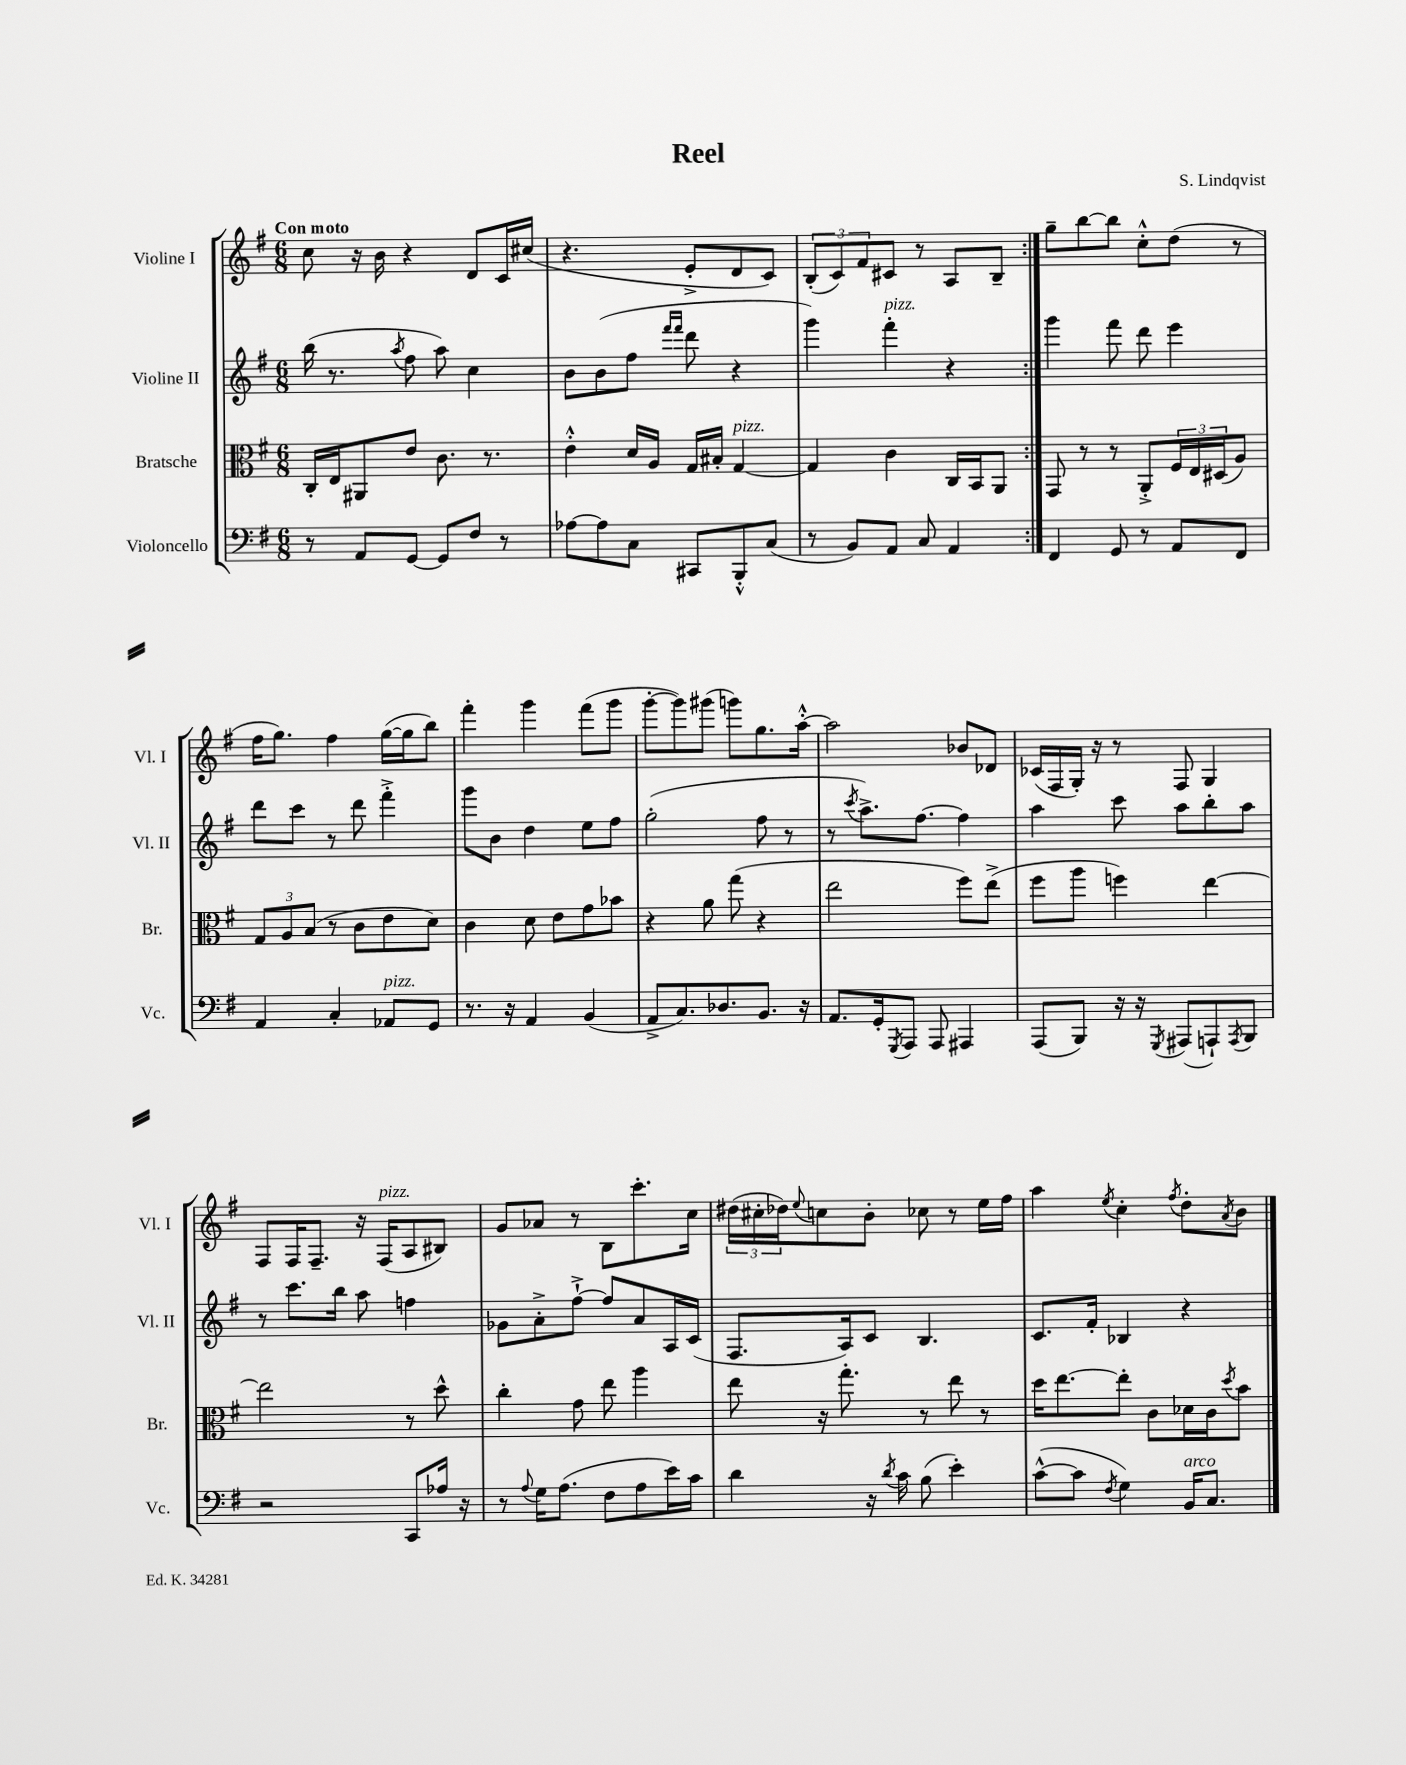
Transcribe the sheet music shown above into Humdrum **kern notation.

**kern	**kern	**kern	**kern
*staff4	*staff3	*staff2	*staff1
*clefF4	*clefC3	*clefG2	*clefG2
*k[f#]	*k[f#]	*k[f#]	*k[f#]
*M6/8	*M6/8	*M6/8	*M6/8
8r	16C'	(16bb	8cc
.	16E	8.r	.
8AA	8AA#	.	16r
.	.	.	16b
.	.	8qaa	.
[8GG	8e	8ff#	4r
8GG]	8.c	8aa)	.
8F#	.	4cc	8d
.	8.r	.	.
8r	.	.	16c
.	.	.	(16cc#
=	=	=	=
[8A-	4e'^^	8b	4.r
8A-]	.	(8b	.
8C	16d	8ff#	.
.	16A	.	.
.	.	16qqfff#	.
.	.	16qqfff#	.
8CC#	16G	8ddd	8e'^
.	16B#'	.	.
8BBB'^^	[4G	4r	8d
(8C	.	.	8c)
=	=	=	=
8r	4G]	4ggg)	(12B'
.	.	.	12c)
8BB)	.	.	.
.	.	.	12f#
8AA	4c	4fff#'	8c#
8C	.	.	8r
4AA	16C	4r	8A
.	16BB	.	.
.	8AA	.	8B~
=:|!	=:|!	=:|!	=:|!
4FF#	8GG	4ggg	8gg~
.	8r	.	[8bb
8GG	8r	8fff#	8bb]
8r	8AA'^	8ddd	8cc'^^
8AA	24F#	4eee	(8dd
.	24E	.	.
.	(24D#	.	.
8FF#	8A)	.	8r
=	=	=	=
4AA	12G	8ddd	16ff#
.	.	.	8.gg)
.	12A	.	.
.	.	8ccc	.
.	(12B	.	.
4C'	8r	8r	4ff#
.	8c	8ddd	.
8AA-	8e	4fff#'^	([16gg
.	.	.	16gg]
8GG	8d)	.	8bb)
=	=	=	=
8.r	4c	8ggg	4fff#'
.	.	8b	.
16r	.	.	.
4AA	8d	4dd	4ggg
.	8e	.	.
(4BB	8g	8ee	(8fff#
.	8b-	8ff#	8ggg
=	=	=	=
8AA^	4r	(2gg'	[8ggg'
8.C)	.	.	8ggg])
.	8a	.	(8ggg#
8.D-	.	.	.
.	(8gg	.	8ggg)
8.BB	4r	8ff#	8.gg
.	.	8r	.
16r	.	.	[16aa'^^
=	=	=	=
8.AA	2ee	8r	2aa]
.	.	8qccc	.
.	.	8.aa^)	.
16GG'	.	.	.
8qGGG	.	.	.
8AAA	.	.	.
.	.	[8.ff#	.
8AAA	.	.	.
4AAA#	8ff#)	4ff#]	8b-
.	(8ee^	.	8d-
=	=	=	=
(8AAA	8ff#	4aa	(16c-
.	.	.	16F#
8BBB)	8aa	.	16G')
.	.	.	16r
16r	4ff)	8ccc	8r
16r	.	.	.
8qGGG	.	.	.
(8AAA#	.	8aa	8F#
8AAA`)	[4ee	8bb'	4G
8qAAA	.	.	.
8BBB	.	8aa	.
=	=	=	=
2r	2ee]	8r	8F#
.	.	8.ccc	16F#
.	.	.	8.F#~
.	.	16bb	.
.	.	8aa	16r
.	.	.	(16F#
8CC	8r	4ff	8A
16A-	8dd^^	.	8B#)
16r	.	.	.
=	=	=	=
8r	4cc'	8g-	8g
8qqA	.	.	.
16G	.	8a'^	8a-
(8.A	.	.	.
.	8g	[8ff#`^	8r
8F#	8ee	8ff#]	8B
8A	4aa	8a	8.ccc'
16e)	.	16A	.
16c	.	(16c	16cc
=	=	=	=
4d	8ee	8.F#	(24dd#
.	.	.	24cc#'
.	.	.	24dd-)
.	.	.	8qqee
.	16r	.	8cc
.	8.gg'	16A)	.
16r	.	8c	8b'
8qd	.	.	.
16c	.	.	.
(8B	8r	4.B	8cc-
4e')	8ee	.	8r
.	8r	.	16ee
.	.	.	16ff#
=	=	=	=
([8c^^	16dd	8.c	4aa
.	[8.ee	.	.
8c]	.	.	.
.	.	16f#'	.
8qF#	.	.	8qee
4G)	8ee']	4B-	4cc'
.	8c	.	.
.	.	.	8qff#
16BB	16d-	4r	8dd'
8.C	16c	.	.
.	8qdd	.	8qa
.	8b	.	8b
==	==	==	==
*-	*-	*-	*-
